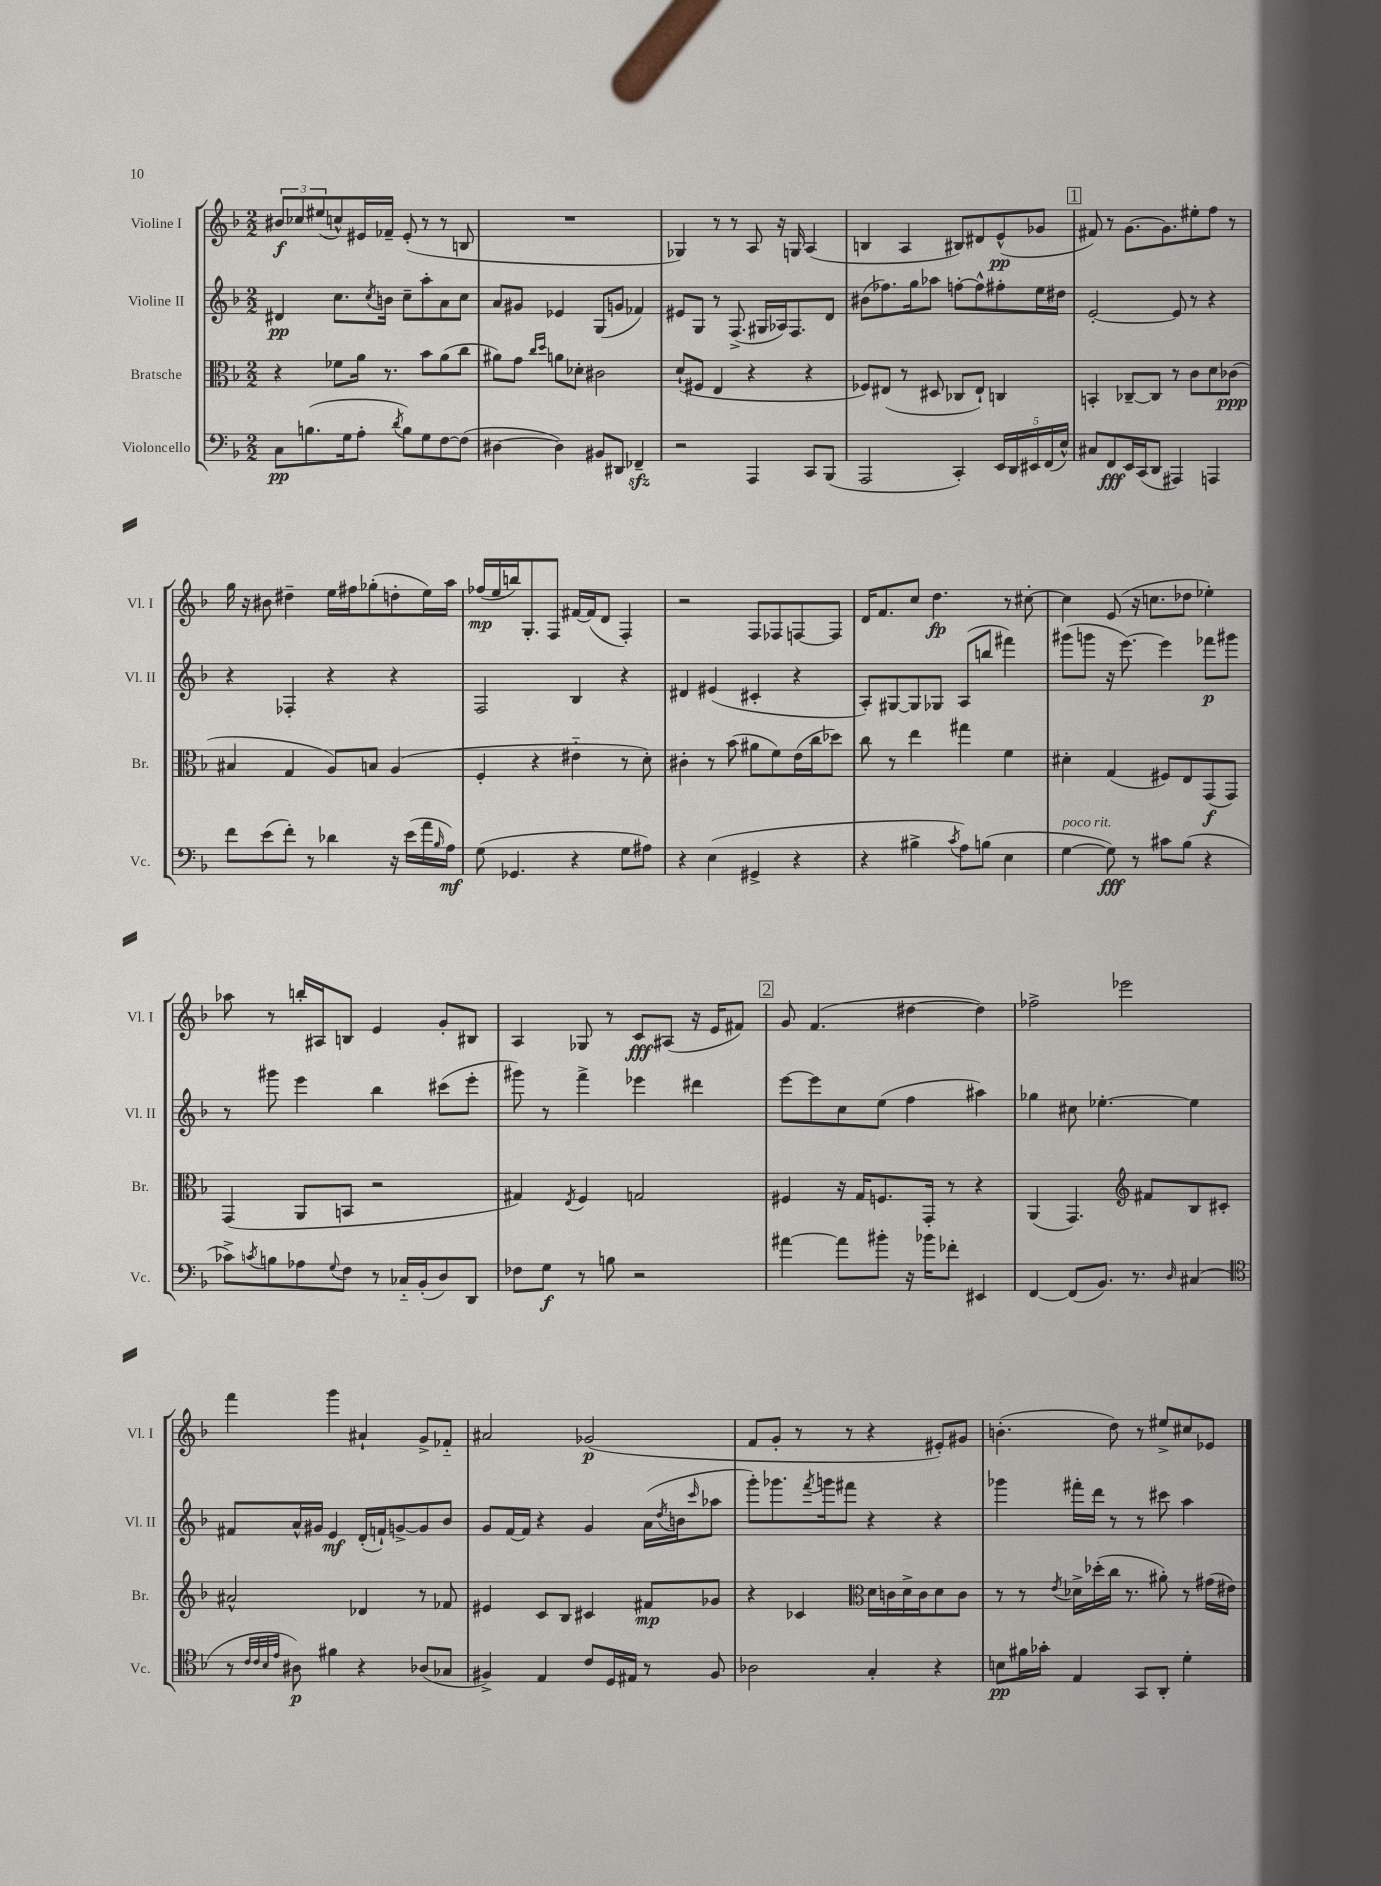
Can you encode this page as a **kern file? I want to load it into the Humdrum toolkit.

**kern	**kern	**kern	**kern
*staff4	*staff3	*staff2	*staff1
*clefF4	*clefC3	*clefG2	*clefG2
*k[b-]	*k[b-]	*k[b-]	*k[b-]
*M2/2	*M2/2	*M2/2	*M2/2
8C	4r	4d#	12b#
.	.	.	12cc-
(8.B	.	.	.
.	.	.	(12ee#
.	8f-	8.cc	8cc^^)
16G	.	.	.
8A'	16a	.	16e#
.	.	8qcc	.
.	8.r	16b	16f-~
8qd	.	.	.
8B)	.	8cc~	(8e#'
8G	8b-	8aa'	8r
[8F	(8a	8a	8r
(8F]	8cc	8cc	8B
=	=	=	=
[4D#	8a#)	8a	1r
.	8g	8g#	.
.	16qqcc	.	.
.	16qqdd	.	.
4D#])	8a	4e-	.
.	8d-'	.	.
8BB#	2c#	(8G	.
8DD#	.	8g	.
4FF-~	.	4f-)	.
=	=	=	=
2r	(8d`	8e#	4G-)
.	8F#	8G	.
.	4E	8r	8r
.	.	(8.F^	8r
4AAA	4r	.	8A
.	.	16G#	.
.	.	16A-)	16r
.	.	8.F	16G
8CC	4r	.	(4A
(8BBB-	.	8d	.
=	=	=	=
2AAA	8F-)	(8b#	4B
.	(8E#	8.ff-)	.
.	8r	.	4A
.	.	16gg	.
.	8D#	8aa-	.
4CC')	8C-	[8ff'	8B#)
.	8E#`)	8ff^^]	8d#
20EE	4C	8ff#'	(8e^^
20DD	.	.	.
20EE#	.	.	.
.	.	16ee	8g-
(20FF	.	.	.
.	.	16dd#	.
20E^^)	.	.	.
=	=	=	=
8C#	4BB'	[2e'	8f#)
8FF	.	.	8r
16EE	[8C-~	.	[8.g
(16CC	.	.	.
8DD	8C-]	.	.
.	.	.	8.g]
4AAA#)	8r	8e]	.
.	8c	8r	8ee#'
4AAA	8d	4r	8ff
.	(8c-	.	8r
=	=	=	=
8f	4B#	4r	16gg
.	.	.	16r
(8e	.	.	8b#
8f')	4G	4F-'	4dd#~
8r	.	.	.
4d-	8A)	4r	16ee
.	.	.	16ff#
.	8B	.	(8gg-'
16r	(4A	4r	8dd'
(16e	.	.	.
16a	.	.	16ee)
16qqB-	.	.	.
16A)	.	.	16aa
=	=	=	=
(8G	4F'	2F	(16ff-
.	.	.	16ee
4.GG-	.	.	16bb)
.	.	.	8.G'
.	4r	.	.
.	.	.	8F
4r	4e#'~	4B-	[16f#
.	.	.	(16f#]
.	.	.	8d
8G	8r	4r	4F')
8A#)	8d')	.	.
=	=	=	=
4r	4c#'	4d#	2r
(4E	8r	(4e#	.
.	(8b-	.	.
4GG#^	8a#	4c#'	8F
.	8f)	.	8F-
4r	(16e	4r	[8F
.	16cc	.	.
.	8dd-)	.	8F]
=	=	=	=
4r	8cc	8A')	16d
.	.	.	8.f
.	8r	[8G#	.
4B#^	4ee	8G#]	8cc
.	.	8G-	4.dd
8qc	.	.	.
8A)	4gg#	(8A	.
(8B	.	8bb	.
4E	4f	4fff#)	8r
.	.	.	[8cc#'
=	=	=	=
[4G	4d#'	(8ggg#	4cc#]
.	.	8ggg	.
8G])	(4G	16r	(8e
.	.	[8.eee)	.
8r	.	.	16r
.	.	.	8.cc
8c#	8F#)	4eee]	.
(8B-	8E	.	8dd-
4r	(8GG	8fff-	4ee-')
.	8GG)	8ggg#	.
=	=	=	=
8c-^)	(4GG	8r	8aa-
8qc	.	.	.
8B	.	8ggg#	8r
8A-	8AA	4eee	16bb'
.	.	.	16A#
8qqG	.	.	.
8F	8BB	.	8B
8r	2r	4bb-	4e
16C-'~	.	.	.
(16BB-'	.	.	.
8D)	.	(8ccc#	8g'
8DD	.	8eee'	8B#
=	=	=	=
8F-	4G#)	8ggg#)	4A
8G	.	8r	.
.	8qE	.	.
8r	4F	4fff^	8G-
8B	.	.	8r
2r	2G	4eee-	8c
.	.	.	(8A#
.	.	4ddd#	16r
.	.	.	16e
.	.	.	8f#)
=	=	=	=
[4a#	4F#	[8eee	8g
.	.	8eee]	(4.f
8a#]	16r	8cc	.
.	16G	.	.
8b#'	8.F	(8ee	.
16r	.	4ff	[4dd#
16b-	16GG'	.	.
8f-'	8r	.	.
4EE#	4r	4aa#)	4dd#])
=	=	=	=
[4FF	(4AA	4gg-	2ff-^
(8FF]	4.GG)	8cc#	.
8.BB-)	.	[4.ee-'	.
.	.	.	2eee-
8.r	.	.	.
*	*clefG2	*	*
.	8f#	.	.
16qqD	.	.	.
(4C#	8B-	4ee-]	.
.	8c#'	.	.
=	=	=	=
*clefC4	*	*	*
8r	2a#^^	8f#	4fff
32qqc	.	.	.
32qqc	.	.	.
32qqB-	.	.	.
32qqe	.	.	.
8A#)	.	16a^^	.
.	.	16g#	.
4f#	.	4e	4ggg
4r	4d-	(16d'	4a#`
.	.	16f`)	.
.	.	[8g^	.
(8A-	8r	8g]	8g^
8G-	8f-	8b-	8f-'~
=	=	=	=
4F#^)	4e#	8g	2a#
.	.	[16f	.
.	.	16f]	.
4E	8c	4r	.
.	8B-	.	.
8c	4c#	4g	(2g-
16D	.	.	.
16E#	.	.	.
8r	8f#	(16a	.
.	.	8qdd	.
.	.	16b	.
.	.	16qqccc	.
8F#	8g-	8aa-	.
=	=	=	=
2A-	4r	8ggg')	8f
.	.	8.ggg-	8g'
.	4c-	.	8r
.	.	8qfff	.
.	.	16ggg	.
.	.	8fff#	8r
*	*clefC3	*	*
4G'	16d	4r	4r
.	16c	.	.
.	16d^	.	.
.	16c	.	.
4r	8d	4r	8e#')
.	8c	.	8g#
=	=	=	=
8B	8r	4ggg-	(4.b'
16f#	8r	.	.
16g-'	.	.	.
.	8qe	.	.
4E	16d-^	16fff#'	.
.	(16dd-'	16ddd	.
.	16cc	8r	8dd)
.	8.r	.	.
8GG	.	8r	8r
8AA'	8a#')	8ccc#	8ee#^
4d'	8r	4aa	8cc#
.	(16g#	.	8e-
.	16e#)	.	.
==	==	==	==
*-	*-	*-	*-
